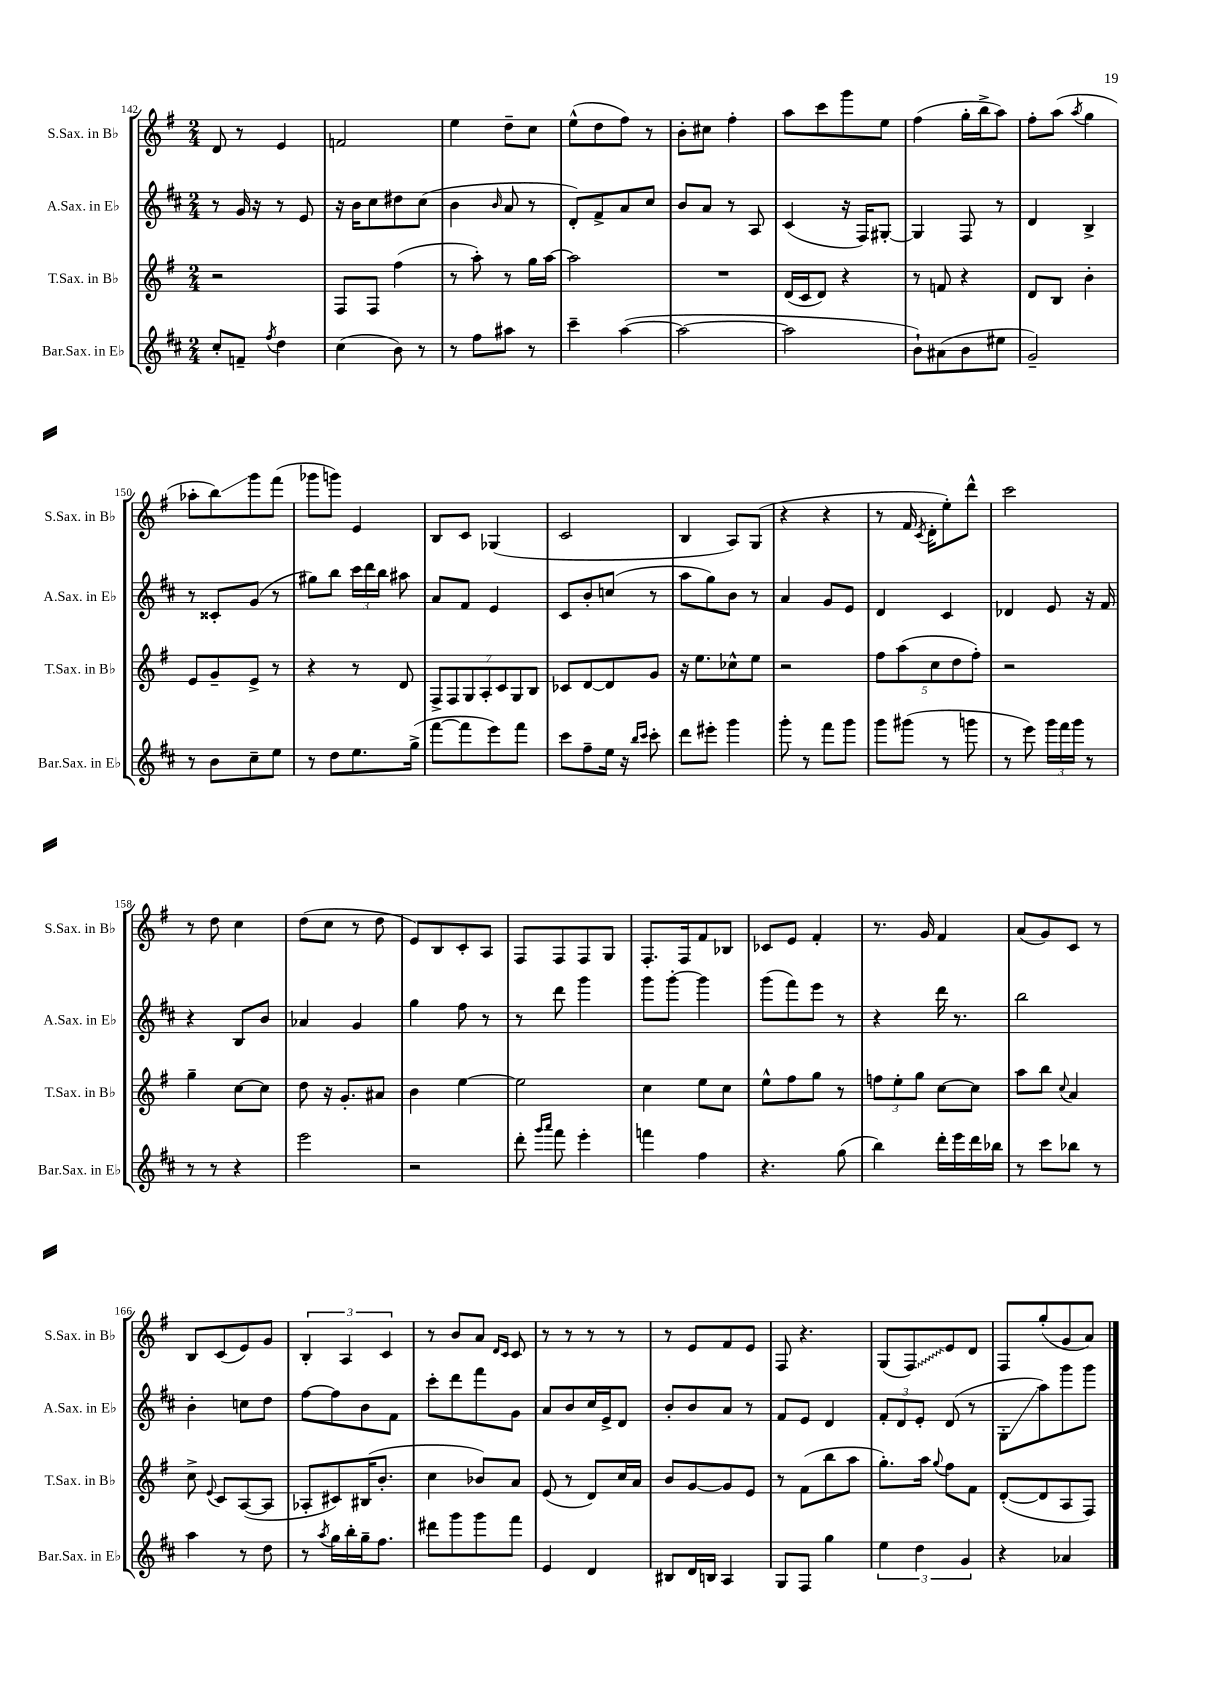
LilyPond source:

<<
\new StaffGroup <<
\new Staff = "s0" \with { instrumentName = "S.Sax. in Bb" shortInstrumentName = "S.Sax. in Bb" } {
    \clef treble \key g \major \numericTimeSignature \time 2/4
    \autoBeamOff d'8 r8 e'4 |
    f'2 |
    e''4 d''8[-- c''8] |
    e''8[-^( d''8 fis''8]) r8 |
    b'8[-. cis''8] fis''4-. |
    a''8[ c'''8 g'''8 e''8] |
    fis''4( g''16[-. b''16-> a''8]) |
    fis''8[-. a''8]( \acciaccatura { a''8 } g''4 |
    aes''8[-. b''8\glissando) g'''8 fis'''8]( |
    ges'''8[ g'''8]) e'4 |
    b8[ c'8] ges4( |
    c'2 |
    b4 a8[) g8]( |
    r4 r4 |
    r8 fis'16 \acciaccatura { c'8 } d'16[-. e''8-.) d'''8]-^ |
    c'''2 |
    r8 d''8 c''4 |
    d''8[( c''8] r8 d''8 |
    e'8[) b8 c'8-. a8] |
    fis8[ fis8 fis8 g8] |
    fis8.[-. fis16 fis'8 bes8] |
    ces'8[ e'8] fis'4-. |
    r8. g'16 fis'4 |
    a'8[( g'8) c'8] r8 |
    b8[ c'8( e'8) g'8] |
    \tuplet 3/2 { b4-. a4 c'4 } |
    r8 b'8[ a'8] \grace { d'16[ c'16] } c'8 |
    r8 r8 r8 r8 |
    r8 e'8[ fis'8 e'8] |
    fis8 r4. |
    g8[( \once \override Glissando.style = #'zigzag fis8\glissando) e'8 d'8] |
    fis8[ g''8-.( g'8 a'8]) \bar "|." |
}
\new Staff = "s1" \with { instrumentName = "A.Sax. in Eb" shortInstrumentName = "A.Sax. in Eb" } {
    \clef treble \key d \major \numericTimeSignature \time 2/4
    \autoBeamOff r8 g'16 r16 r8 e'8 |
    r16 b'16[ cis''8 dis''8 cis''8]( |
    b'4 \grace { b'16 } a'8 r8 |
    d'8[-.) fis'8-> a'8 cis''8] |
    b'8[ a'8] r8 a8 |
    cis'4( r16 fis16[) gis8]~-. |
    gis4 fis8 r8 |
    d'4 b4-> |
    r8 cisis'8[-. g'8]( r8 |
    gis''8[) b''8] \tuplet 3/2 { cis'''16[ d'''16 b''16] } ais''8 |
    a'8[ fis'8] e'4 |
    cis'8[ b'8-. c''8]( r8 |
    a''8[ g''8) b'8] r8 |
    a'4 g'8[ e'8] |
    d'4 cis'4 |
    des'4 e'8 r16 fis'16 |
    r4 b8[ b'8] |
    aes'4 g'4 |
    g''4 fis''8 r8 |
    r8 d'''8 g'''4 |
    g'''8[ g'''8]~-. g'''4 |
    g'''8[( fis'''8) e'''8] r8 |
    r4 d'''16 r8. |
    b''2 |
    b'4-. c''8[ d''8] |
    fis''8[~ fis''8 b'8 fis'8] |
    cis'''8[-. d'''8 fis'''8 g'8] |
    a'8[ b'8 cis''16 e'16-> d'8] |
    b'8[-. b'8 a'8] r8 |
    fis'8[ e'8] d'4 |
    \tuplet 3/2 { fis'8[-. d'8 e'8]-. } d'8( r8 |
    g8[-.\glissando a''8) g'''8 g'''8] \bar "|." |
}
\new Staff = "s2" \with { instrumentName = "T.Sax. in Bb" shortInstrumentName = "T.Sax. in Bb" } {
    \clef treble \key g \major \numericTimeSignature \time 2/4
    \autoBeamOff r2 |
    fis8[ fis8] fis''4( |
    r8 a''8-.) r8 g''16[ a''16]~ |
    a''2 |
    R2 |
    d'16[( c'16 d'8]) r4 |
    r8 f'8 r4 |
    d'8[ b8] b'4-. |
    e'8[ g'8-- e'8]-> r8 |
    r4 r8 d'8 |
    \tuplet 7/4 { fis8[-> fis8 g8 a8-. c'8 g8 b8] } |
    ces'8[ d'8~ d'8 g'8] |
    r16 e''8.[ ces''8-^ e''8] |
    r2 |
    \tuplet 5/4 { fis''8[ a''8( c''8 d''8 fis''8]-.) } |
    r2 |
    g''4-- c''8[~ c''8] |
    d''8 r16 g'8.[-. ais'8] |
    b'4 e''4~ |
    e''2 |
    c''4 e''8[ c''8] |
    e''8[-^ fis''8 g''8] r8 |
    \tuplet 3/2 { f''8[ e''8-. g''8] } c''8[~ c''8] |
    a''8[ b''8] \appoggiatura { c''8 } a'4 |
    c''8-> \appoggiatura { e'8 } c'8[ a8~( a8] |
    aes8[-. cis'8) bis16( b'8.]-. |
    c''4 bes'8[) a'8] |
    e'8( r8 d'8[) c''16 a'16] |
    b'8[ g'8~ g'8 e'8] |
    r8 fis'8[( b''8 a''8] |
    g''8.[-.) a''16] \appoggiatura { g''8 } fis''8[ fis'8] |
    d'8[~-.( d'8 a8 fis8]) \bar "|." |
}
\new Staff = "s3" \with { instrumentName = "Bar.Sax. in Eb" shortInstrumentName = "Bar.Sax. in Eb" } {
    \clef treble \key d \major \numericTimeSignature \time 2/4
    \autoBeamOff cis''8[-. f'8]-- \acciaccatura { fis''8 } d''4 |
    cis''4( b'8) r8 |
    r8 fis''8[ ais''8] r8 |
    cis'''4-- a''4~( |
    a''2~ |
    a''2 |
    b'8[-!) ais'8( b'8 eis''8] |
    g'2--) |
    r8 b'8[ cis''8-- e''8] |
    r8 d''8[ e''8. g''16]->( |
    fis'''8[~ fis'''8 e'''8) fis'''8] |
    cis'''8[ fis''8-- e''16] r16 \grace { b''16[ cis'''16] } cis'''8-. |
    d'''8[ eis'''8]-. g'''4 |
    g'''8-. r8 fis'''8[ g'''8] |
    g'''8[ gis'''8]( r8 g'''8 |
    r8 e'''8) \tuplet 3/2 { g'''16[ fis'''16 g'''16] } r8 |
    r8 r8 r4 |
    e'''2 |
    r2 |
    d'''8-. \grace { g'''16[ a'''16] } fis'''8 e'''4-. |
    f'''4 fis''4 |
    r4. g''8( |
    b''4) d'''16[-. e'''16 d'''16 bes''16] |
    r8 cis'''8[ bes''8] r8 |
    a''4 r8 d''8 |
    r8 \acciaccatura { a''8 } g''16[ b''16-. g''16-- fis''8.] |
    dis'''8[ g'''8 g'''8 fis'''8] |
    e'4 d'4 |
    bis8[ d'16 b16] a4 |
    g8[ fis8] g''4 |
    \tuplet 3/2 { e''4 d''4 g'4 } |
    r4 aes'4 \bar "|." |
}
>>
>>
\layout { \context { \Score currentBarNumber = #142 } }
